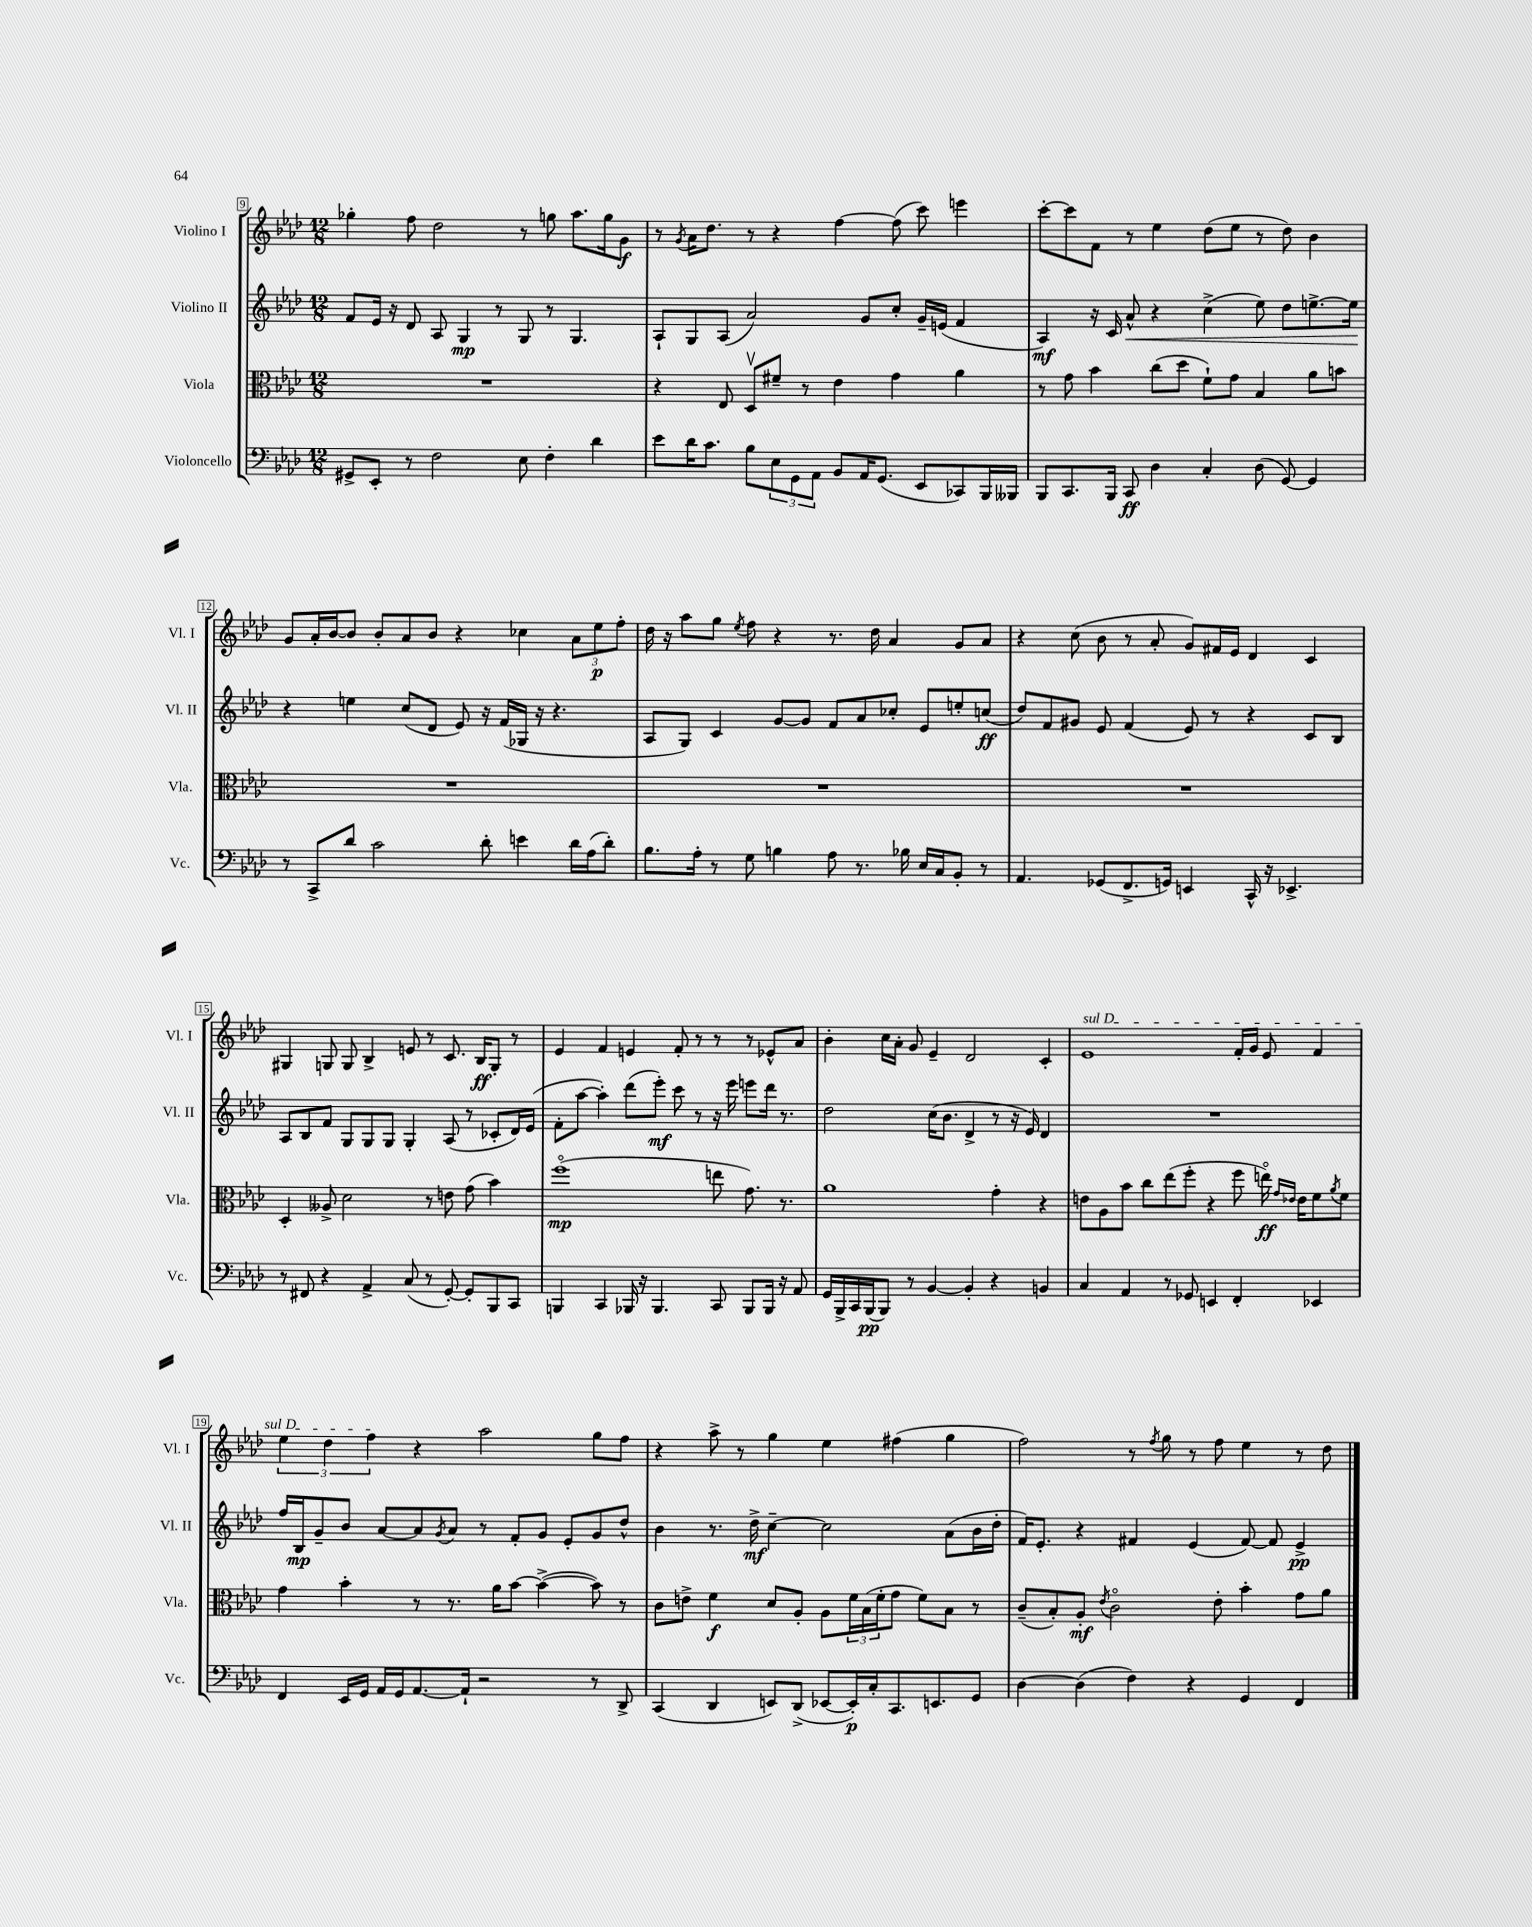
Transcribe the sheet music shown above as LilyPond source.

<<
\new StaffGroup <<
\new Staff = "s0" \with { instrumentName = "Violino I" shortInstrumentName = "Vl. I" } {
    \clef treble \key aes \major \numericTimeSignature \time 12/8
    ges''4-. f''8 des''2 r8 g''8 aes''8. g''16 g'8\f |
    r8 \acciaccatura { g'8 } aes'16 des''8. r8 r4 f''4~ f''8( c'''8) e'''4 |
    c'''8~-. c'''8 f'8 r8 ees''4 des''8( ees''8 r8 des''8) bes'4 |
    g'8 aes'16-. bes'16~ bes'8 bes'8-. aes'8 bes'8 r4 ces''4 \tuplet 3/2 { aes'8 ees''8\p f''8-. } |
    des''16 r16 aes''8 g''8 \acciaccatura { ees''8 } f''8 r4 r8. des''16 aes'4 g'8 aes'8 |
    r4 c''8( bes'8 r8 aes'8-. g'8) fis'16 ees'16 des'4 c'4 |
    gis4 g8 g8 bes4-> e'8 r8 c'8. bes16\ff g8-. r8 |
    ees'4 f'4 e'4 f'8-. r8 r8 r8 ees'8-^ aes'8 |
    bes'4-. c''16 aes'16-. g'8 ees'4-- des'2 c'4-. |
    \once \override TextSpanner.bound-details.left.text = \markup { \italic "sul D" } ees'1\startTextSpan f'16-. g'16 ees'8 f'4 |
    \tuplet 3/2 { ees''4 des''4 f''4\stopTextSpan } r4 aes''2 g''8 f''8 |
    r4 aes''8-> r8 g''4 ees''4 fis''4( g''4 |
    f''2) r8 \acciaccatura { f''8 } g''8 r8 f''8 ees''4 r8 des''8 \bar "|." |
}
\new Staff = "s1" \with { instrumentName = "Violino II" shortInstrumentName = "Vl. II" } {
    \clef treble \key aes \major \numericTimeSignature \time 12/8
    f'8 ees'16 r16 des'8 aes8 g4\mp r8 g8 r8 g4. |
    aes8-! g8 aes8( aes'2) g'8 c''8-. g'16-- e'16( f'4 |
    aes4\mf) r16 c'16 aes'8-^\< r4 c''4->( ees''8) des''8 e''8.~-> e''16\! |
    r4 e''4 c''8( des'8 ees'8) r16 f'16( ges16 r16 r4. |
    aes8 g8) c'4 g'8~ g'8 f'8 aes'8 ces''8-. ees'8 e''8-. c''8\ff( |
    des''8) f'8 gis'8 ees'8 f'4( ees'8) r8 r4 c'8 bes8 |
    aes8 bes8 f'8 g8 g8 g8 g4-. aes8( r8 ces'8-. des'16) ees'16( |
    f'8-. aes''8~ aes''4-.) des'''8( ees'''8-.\mf) c'''8 r8 r16 ees'''16 e'''8 des'''16 r8. |
    des''2 c''16( bes'8. des'4-> r8 r16 ees'16) des'4 |
    R1. |
    f''16 bes16\mp g'8-- bes'8 aes'8~ aes'8 \acciaccatura { g'8 } aes'8 r8 f'8-. g'8 ees'8-. g'8 des''8-^ |
    bes'4 r8. des''16->\mf c''4~-- c''2 aes'8( bes'16 des''16-. |
    f'16) ees'8.-. r4 fis'4 ees'4( fis'8~) fis'8 ees'4->\pp \bar "|." |
}
\new Staff = "s2" \with { instrumentName = "Viola" shortInstrumentName = "Vla." } {
    \clef alto \key aes \major \numericTimeSignature \time 12/8
    R1. |
    r4 ees8 des8\upbow fis'8-- r8 ees'4 g'4 aes'4 |
    r8 g'8 bes'4 c''8( des''8 f'8-!) g'8 bes4 aes'8 b'8 |
    R1. |
    R1. |
    R1. |
    des4-. aeses8-> des'2 r8 e'8 g'8( bes'4) |
    f''1\flageolet\mp( e''8 g'8.) r8. |
    aes'1 g'4-. r4 |
    e'8 aes8 bes'8 c''8 ees''8( f''8-. r4 f''8 e''16\flageolet\ff) \grace { g'16 ees'16 } ees'16 f'8 \acciaccatura { aes'8 } f'8 |
    g'4 bes'4-. r8 r8. aes'16 bes'8~ bes'4~->( bes'8) r8 |
    c'8 e'8-> f'4\f des'8 aes8-. aes8 \tuplet 3/2 { f'16 bes16( f'16-. } g'8 f'8) bes8 r8 |
    c'8--( bes8-.) aes8-.\mf \acciaccatura { ees'8 } c'2\flageolet ees'8-. bes'4-. g'8 aes'8 \bar "|." |
}
\new Staff = "s3" \with { instrumentName = "Violoncello" shortInstrumentName = "Vc." } {
    \clef bass \key aes \major \numericTimeSignature \time 12/8
    gis,8-> ees,8-. r8 f2 ees8 f4-. des'4 |
    ees'8 des'16 c'8. bes8 \tuplet 3/2 { ees8 g,8 aes,8 } bes,8 aes,16 g,8.( ees,8 ces,8) bes,,16 beses,,16 |
    bes,,8 c,8. bes,,16 c,8\ff des4 c4-. des8( g,8~) g,4 |
    r8 c,8-> des'8 c'2 des'8-. e'4 des'16 aes16( des'8-.) |
    bes8. aes16-. r8 g8 b4 aes8 r8. bes16 ees16 c16 bes,8-. r8 |
    aes,4. ges,8( f,8.-> g,16) e,4 c,16-^ r16 ees,4.-> |
    r8 fis,8 r4 aes,4-> c8( r8 g,8~-.) g,8-. bes,,8 c,8 |
    b,,4 c,4 bes,,16 r16 bes,,4. c,8 bes,,8 bes,,16 r16 aes,8 |
    g,16 bes,,16-> c,16 bes,,16\pp( bes,,8) r8 bes,4~ bes,4-. r4 b,4 |
    c4 aes,4 r8 ges,8 e,4 f,4-. ees,4 |
    f,4 ees,16 g,16 aes,16 g,16 aes,8.~ aes,16-! r2 r8 des,8-> |
    c,4( des,4 e,8) des,8->( ees,8~ ees,16-.\p) c16-. c,8. e,8. g,8 |
    des4~ des4( f4) r4 g,4 f,4 \bar "|." |
}
>>
>>
\layout { \context { \Score currentBarNumber = #9 \override BarNumber.stencil = #(make-stencil-boxer 0.1 0.3 ly:text-interface::print) } }
